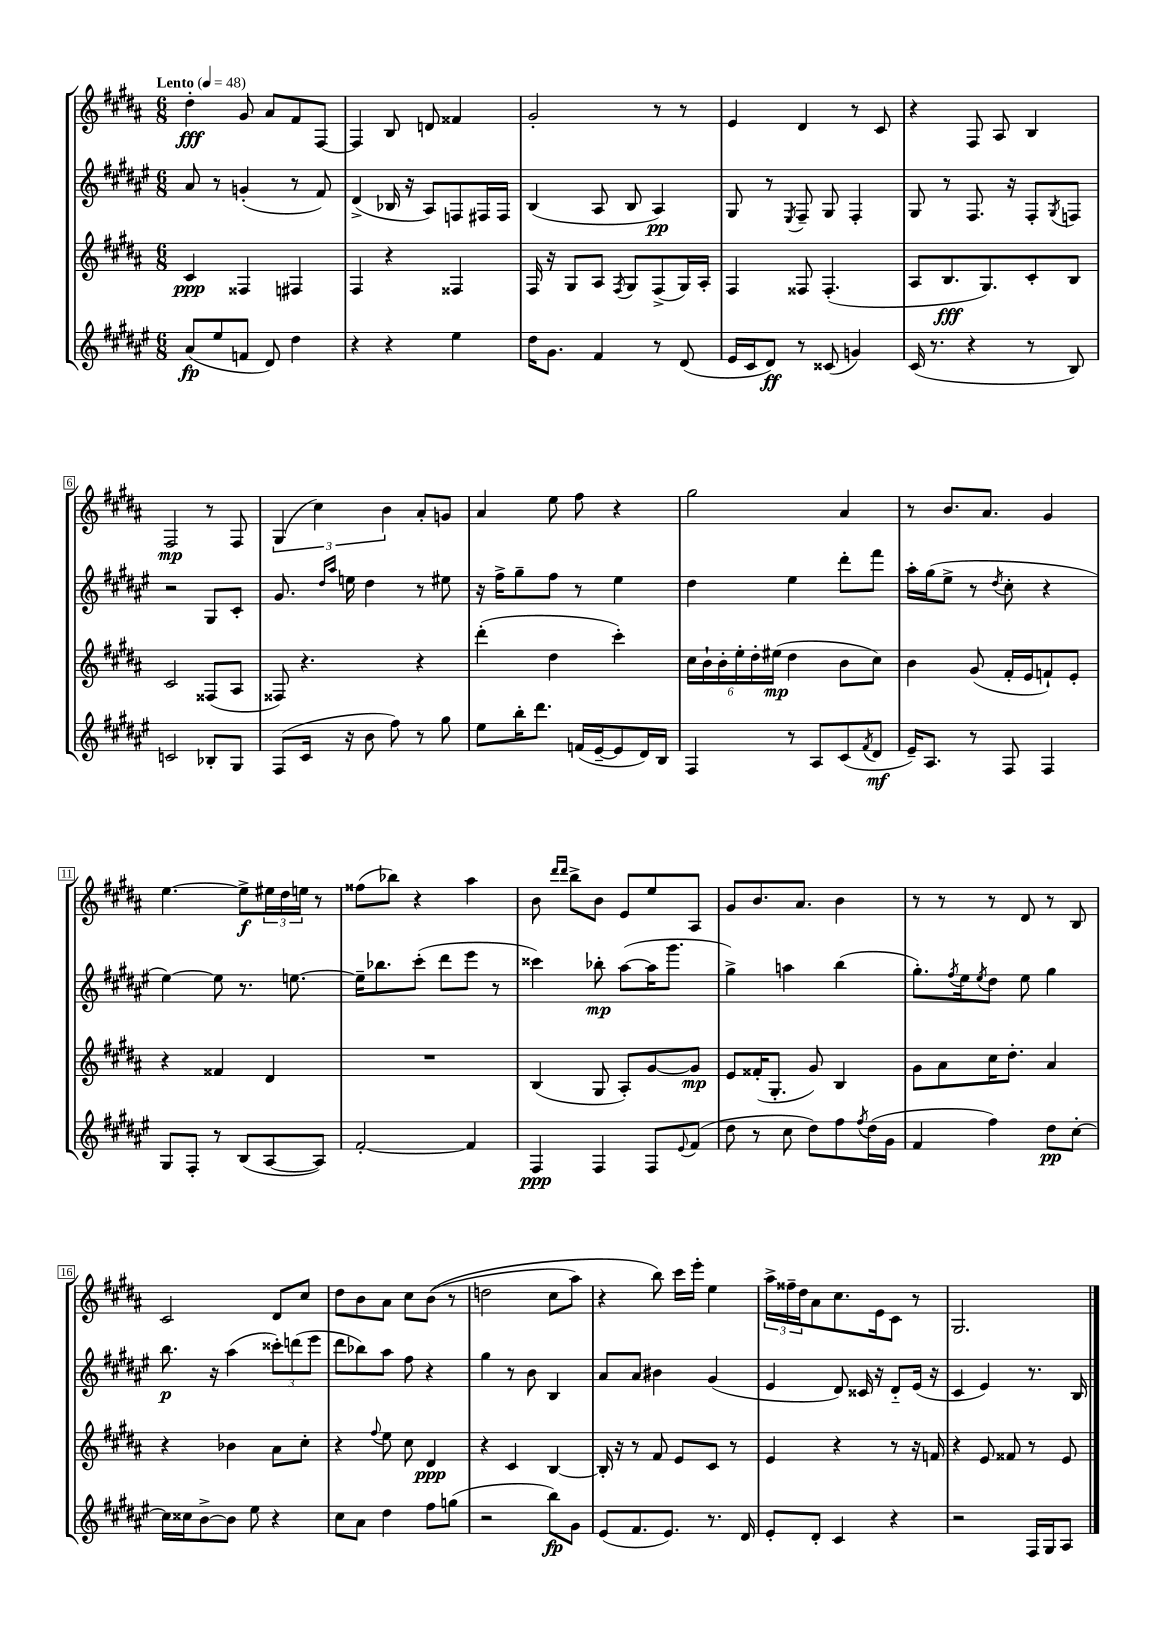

**kern	**dynam	**kern	**dynam	**kern	**dynam	**kern	**dynam
*part4	*part4	*part3	*part3	*part2	*part2	*part1	*part1
*staff4	*staff4	*staff3	*staff3	*staff2	*staff2	*staff1	*staff1
*clefG2	*	*clefG2	*	*clefG2	*	*clefG2	*
*k[f#c#g#d#a#e#]	*	*k[f#c#g#d#a#]	*	*k[f#c#g#d#a#e#]	*	*k[f#c#g#d#a#]	*
*M6/8	*	*M6/8	*	*M6/8	*	*M6/8	*
*MM48	*	*MM48	*	*MM48	*	*MM48	*
=1	=1	=1	=1	=1	=1	=1	=1
!	!	!	!	!	!	!LO:TX:a:B:t=Lento	!
(8a#/L	fp	4c#/	ppp	8a#/	.	4dd#'\	fff
8ee#/	.	.	.	8r	.	.	.
8fn/J	.	4F##X/	.	(4gn'/	.	8g#/	.
8d#/)	.	.	.	.	.	8a#/L	.
4dd#\	.	4F#X/	.	8r	.	8f#/	.
.	.	.	.	8f#/)	.	[8F#/J	.
=2	=2	=2	=2	=2	=2	=2	=2
4r	.	4F#/	.	(4d#^/	.	4F#/]	.
4r	.	4r	.	16B-X/	.	8B/	.
.	.	.	.	16r	.	.	.
.	.	.	.	8A#/L)	.	8dn/	.
4ee#\	.	4F##X/	.	8Fn/	.	4f##X/	.
.	.	.	.	16F#X/L	.	.	.
.	.	.	.	16F#/JJ	.	.	.
=3	=3	=3	=3	=3	=3	=3	=3
16dd#\KL	.	16F#/	.	(4B/	.	2g#'/	.
8.g#\J	.	16r	.	.	.	.	.
.	.	8G#/L	.	.	.	.	.
4f#/	.	8A#/J	.	8A#/	.	.	.
.	.	8qF#/	.	.	.	.	.
.	.	8G#/L	.	8B/	.	.	.
8r	.	(8F#^/	.	4A#/)	pp	8r	.
(8d#/	.	16G#/L)	.	.	.	8r	.
.	.	16A#'/JJ	.	.	.	.	.
=4	=4	=4	=4	=4	=4	=4	=4
16e#/LL	.	4F#/	.	8G#/	.	4e/	.
16c#/J	.	.	.	.	.	.	.
8d#/J)	ff	.	.	8r	.	.	.
.	.	.	.	8qE#/	.	.	.
8r	.	8F##X/	.	8F#~/	.	4d#/	.
(8c##X/	.	(4.F##'/	.	8G#/	.	.	.
4gn/)	.	.	.	4F#'/	.	8r	.
.	.	.	.	.	.	8c#/	.
=5	=5	=5	=5	=5	=5	=5	=5
(16c#/	.	8A#/L	.	8G#/	.	4r	.
8.r	.	.	.	.	.	.	.
.	.	8.B/	fff	8r	.	.	.
4r	.	.	.	8.F#/	.	8F#/	.
.	.	8.G#/)	.	.	.	.	.
.	.	.	.	.	.	8A#/	.
.	.	.	.	16r	.	.	.
8r	.	8c#'/	.	8F#'/L	.	4B/	.
.	.	.	.	8qG#/	.	.	.
8B/)	.	8B/J	.	8Fn/J	.	.	.
!!LO:LB:g=z
=6	=6	=6	=6	=6	=6	=6	=6
2cn/	.	2c#/	.	2r	.	2F#/	mp
8B-X'/L	.	(8F##X/L	.	8G#/L	.	8r	.
8G#/J	.	8A#/J	.	8c#'/J	.	8F#/	.
=7	=7	=7	=7	=7	=7	=7	=7
(8F#/L	.	8F##X/)	.	8.g#/	.	(6G#/	.
16c#/Jk	.	4.r	.	.	.	.	.
.	.	.	.	.	.	6cc#\)	.
.	.	.	.	16qqdd#/LL	.	.	.
.	.	.	.	16qqaa#/JJ	.	.	.
16r	.	.	.	16een\	.	.	.
8b\	.	.	.	4dd#\	.	.	.
.	.	.	.	.	.	6b\	.
8ff#\)	.	.	.	.	.	.	.
8r	.	4r	.	8r	.	8a#'/L	.
8gg#\	.	.	.	8ee#X\	.	8gn/J	.
=8	=8	=8	=8	=8	=8	=8	=8
8ee#\L	.	(4ddd#'\	.	16r	.	4a#/	.
.	.	.	.	16ff#^\KL	.	.	.
16bb'\K	.	.	.	8gg#~\	.	.	.
8.ddd#\J	.	.	.	.	.	.	.
.	.	4dd#\	.	8ff#\J	.	8ee\	.
(16fn/LL	.	.	.	8r	.	8ff#\	.
[16e#~/J	.	.	.	.	.	.	.
8e#/]	.	4ccc#'\)	.	4ee#\	.	4r	.
16d#/L)	.	.	.	.	.	.	.
16B/JJ	.	.	.	.	.	.	.
=9	=9	=9	=9	=9	=9	=9	=9
4F#/	.	24cc#\LL	.	4dd#\	.	2gg#\	.
.	.	24b`\	.	.	.	.	.
.	.	24b'\	.	.	.	.	.
.	.	24ee'\	.	.	.	.	.
.	.	24dd#'\	.	.	.	.	.
.	.	(24ee#X\JJ	mp	.	.	.	.
8r	.	4dd#\	.	4ee#\	.	.	.
8A#/L	.	.	.	.	.	.	.
(8c#/	.	8b\L	.	8ddd#'\L	.	4a#/	.
8qf#/	.	.	.	.	.	.	.
8d#/J	mf	8cc#\J)	.	8fff#\J	.	.	.
=10	=10	=10	=10	=10	=10	=10	=10
16e#~/KL)	.	4b\	.	16aa#'\LL	.	8r	.
8.A#/J	.	.	.	(16gg#\J	.	.	.
.	.	.	.	8ee#^\J	.	8.b/L	.
8r	.	(8g#/	.	8r	.	.	.
.	.	.	.	.	.	8.a#/J	.
.	.	.	.	8qdd#/	.	.	.
8F#/	.	16f#'/LL	.	8cc#'\	.	.	.
.	.	16e/J	.	.	.	.	.
4F#/	.	8fn`/)	.	4r	.	4g#/	.
.	.	8e'/J	.	.	.	.	.
!!LO:LB:g=z
=11	=11	=11	=11	=11	=11	=11	=11
8G#/L	.	4r	.	[4ee#\)	.	[4.ee\	.
8F#'/J	.	.	.	.	.	.	.
8r	.	4f##X/	.	8ee#\]	.	.	.
(8B/L	.	.	.	8.r	.	8ee^\L]	f
[8A#/	.	4d#/	.	.	.	24ee#X\L	.
.	.	.	.	.	.	24dd#\	.
.	.	.	.	[8.een\	.	.	.
.	.	.	.	.	.	24een\JJ	.
8A#/J])	.	.	.	.	.	8r	.
=12	=12	=12	=12	=12	=12	=12	=12
[2f#'/	.	2.r	.	16ee~\KL]	.	(8ff##X\L	.
.	.	.	.	8.bb-X\	.	.	.
.	.	.	.	.	.	8bb-X\J)	.
.	.	.	.	(8ccc#'\J	.	4r	.
.	.	.	.	8ddd#\L	.	.	.
4f#/]	.	.	.	8eee#\J	.	4aa#\	.
.	.	.	.	8r	.	.	.
=13	=13	=13	=13	=13	=13	=13	=13
4F#/	ppp	(4B/	.	4ccc##X\)	.	8b\	.
.	.	.	.	.	.	16qqddd#/LL	.
.	.	.	.	.	.	16qqddd#/JJ	.
.	.	.	.	.	.	8bb^\L	.
4F#/	.	8G#/	.	8bb-X'\	mp	8b\J	.
.	.	8A#'/L)	.	([8aa#\L	.	8e/L	.
8F#/L	.	[8g#/	.	16aa#\K]	.	8ee/	.
.	.	.	.	8.ggg#\J	.	.	.
8qqe#/	.	.	.	.	.	.	.
(8f#/J	.	8g#/J]	mp	.	.	8A#/J	.
=14	=14	=14	=14	=14	=14	=14	=14
8dd#\	.	8e/L	.	4gg#^\)	.	8g#/L	.
8r	.	(16f##X'/K	.	.	.	8.b/	.
.	.	8.G#'/J	.	.	.	.	.
8cc#\	.	.	.	4aan\	.	.	.
.	.	.	.	.	.	8.a#/J	.
8dd#\L)	.	8g#/)	.	.	.	.	.
8ff#\	.	4B/	.	(4bb\	.	4b\	.
8qff#/	.	.	.	.	.	.	.
(16dd#\L	.	.	.	.	.	.	.
16g#\JJ	.	.	.	.	.	.	.
=15	=15	=15	=15	=15	=15	=15	=15
4f#/	.	8g#\L	.	8.gg#'\L)	.	8r	.
.	.	8a#\	.	.	.	8r	.
.	.	.	.	8qff#/	.	.	.
.	.	.	.	16ee#\k	.	.	.
.	.	.	.	8qee#/	.	.	.
4ff#\)	.	16cc#\K	.	8dd#\J	.	8r	.
.	.	8.dd#'\J	.	.	.	.	.
.	.	.	.	8ee#\	.	8d#/	.
8dd#\L	pp	4a#/	.	4gg#\	.	8r	.
[8cc#'\J	.	.	.	.	.	8B/	.
!!LO:LB:g=z
=16	=16	=16	=16	=16	=16	=16	=16
16cc#\LL]	.	4r	.	8.bb\	p	2c#/	.
16cc##X\J	.	.	.	.	.	.	.
[8b^\	.	.	.	.	.	.	.
.	.	.	.	16r	.	.	.
8b\J]	.	4b-X\	.	(4aa#\	.	.	.
8ee#\	.	.	.	.	.	.	.
4r	.	8a#\L	.	12ccc##X'\L)	.	8d#/L	.
.	.	.	.	(12dddn\	.	.	.
.	.	8cc#'\J	.	.	.	8cc#/J	.
.	.	.	.	12eee#\J	.	.	.
=17	=17	=17	=17	=17	=17	=17	=17
8cc#\L	.	4r	.	8ddd#\L	.	8dd#\L	.
8a#\J	.	.	.	8bb-X\)	.	8b\	.
.	.	8qqff#/	.	.	.	.	.
4dd#\	.	8ee\	.	8aa#\J	.	8a#\J	.
.	.	8cc#\	.	8ff#\	.	8cc#\L	.
8ff#\L	.	4d#/	ppp	4r	.	((8b\J	.
(8ggn\J	.	.	.	.	.	8r	.
=18	=18	=18	=18	=18	=18	=18	=18
2r	.	4r	.	4gg#\	.	2ddn\	.
.	.	4c#/	.	8r	.	.	.
.	.	.	.	8b\	.	.	.
8bb\L)	fp	[4B/	.	4B/	.	8cc#\L	.
8g#\J	.	.	.	.	.	8aa#\J)	.
=19	=19	=19	=19	=19	=19	=19	=19
(8e#/L	.	16B'/]	.	8a#/L	.	4r	.
.	.	16r	.	.	.	.	.
8.f#/	.	8r	.	8a#/J	.	.	.
.	.	8f#/	.	4b#X\	.	8bb\)	.
8.e#/J)	.	.	.	.	.	.	.
.	.	8e/L	.	.	.	16ccc#\LL	.
.	.	.	.	.	.	16eee'\JJ	.
8.r	.	8c#/J	.	(4g#/	.	4ee\	.
.	.	8r	.	.	.	.	.
16d#/	.	.	.	.	.	.	.
=20	=20	=20	=20	=20	=20	=20	=20
8e#'/L	.	4e/	.	4e#/	.	24aa#^\LL	.
.	.	.	.	.	.	24ff##X~\	.
.	.	.	.	.	.	24dd#\J	.
8d#'/J	.	.	.	.	.	8a#\	.
4c#/	.	4r	.	8d#/)	.	8.cc#\	.
.	.	.	.	16c##X/	.	.	.
.	.	.	.	16r	.	16e\k	.
4r	.	8r	.	8d#/L	.	8c#\J	.
.	.	16r	.	(16e#/Jk	.	8r	.
.	.	16fn/	.	16r	.	.	.
=21	=21	=21	=21	=21	=21	=21	=21
2r	.	4r	.	4c#/	.	2.G#/	.
.	.	8e/	.	4e#/)	.	.	.
.	.	8f##X/	.	.	.	.	.
16F#/LL	.	8r	.	8.r	.	.	.
16G#/J	.	.	.	.	.	.	.
8A#/J	.	8e/	.	.	.	.	.
.	.	.	.	16B/	.	.	.
==	==	==	==	==	==	==	==
*-	*-	*-	*-	*-	*-	*-	*-
